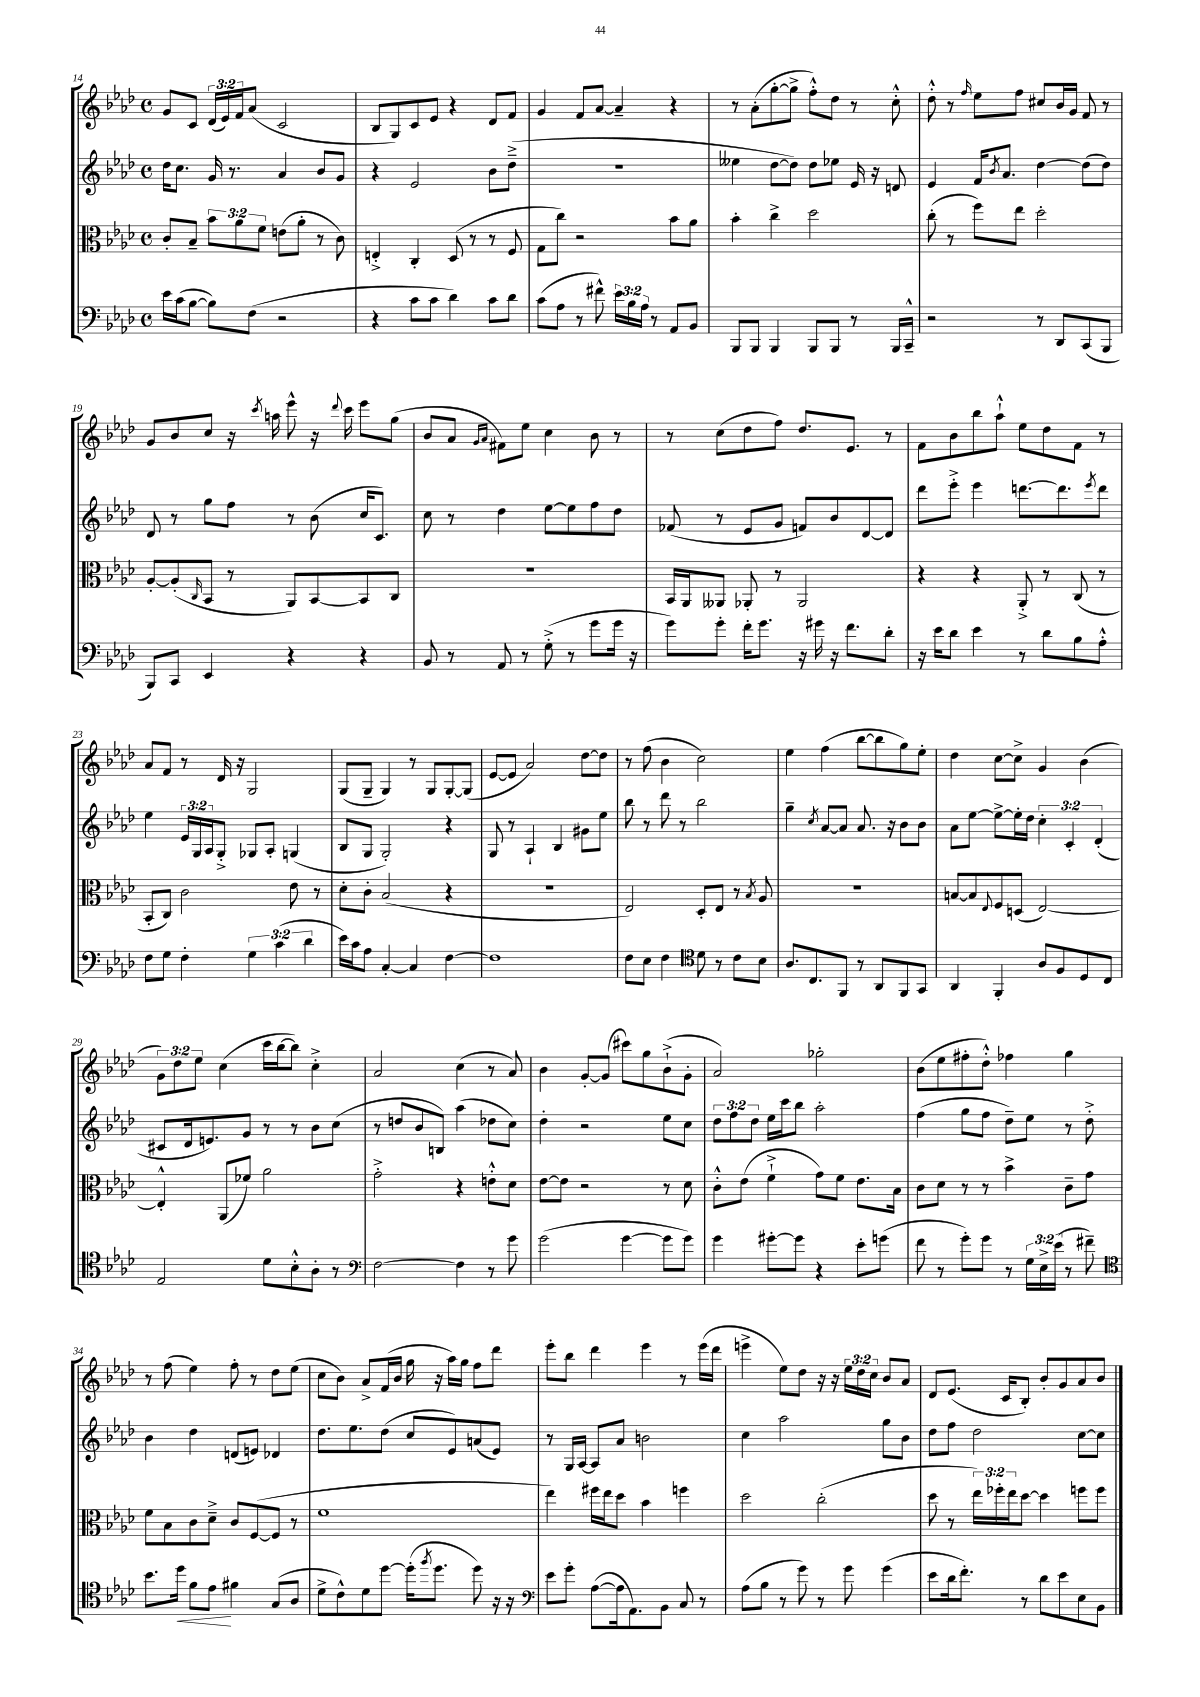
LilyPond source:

<<
\new StaffGroup <<
\new Staff = "s0" {
    \clef treble \key aes \major \defaultTimeSignature \time 4/4 \override Staff.TupletNumber.text = #tuplet-number::calc-fraction-text
    g'8 c'8 \tuplet 3/2 { des'16( ees'16) f'16 } aes'8( c'2 |
    bes8 g8) c'8 ees'8 r4 des'8 f'8 |
    g'4 f'8 aes'8~ aes'4-- r4 |
    r8 aes'8-.( g''8~-. g''8-> f''8-.-^) des''8 r8 c''8-.-^ |
    des''8-.-^ r8 \grace { f''16 } ees''8 f''8 cis''8 bes'16 g'16 f'8 r8 |
    g'8 bes'8 c''8 r16 \acciaccatura { c'''8 } a''16 ees'''8-^ r16 \appoggiatura { des'''8 } c'''16 ees'''8 g''8( |
    bes'8 aes'8 \grace { g'16 aes'16 } fis'8) ees''8 c''4 bes'8 r8 |
    r8 c''8( des''8 f''8) des''8. ees'8. r8 |
    f'8 bes'8 bes''8 aes''8-!-^ ees''8 des''8 f'8 r8 |
    aes'8 f'8 r8 des'16 r16 g2 |
    g8( g8-- g4) r8 g8 g8~-. g8( |
    ees'8~ ees'8 aes'2) des''8~ des''8 |
    r8 f''8( bes'4 c''2) |
    ees''4 f''4( bes''8~ bes''8 g''8) ees''8-. |
    des''4 c''8~ c''8-> g'4 bes'4( |
    \tuplet 3/2 { g'8) des''8 ees''8 } c''4( c'''16 bes''16~ bes''8) c''4-.-> |
    aes'2 c''4( r8 aes'8) |
    bes'4 g'8~-. g'8( cis'''8) g''8 bes'8-!->( g'8-. |
    aes'2) ges''2-. |
    bes'8( ees''8 fis''8-. des''8-.-^) fes''4 g''4 |
    r8 f''8( ees''4) f''8-. r8 des''8 ees''8( |
    c''8 bes'8) aes'8-> f'16( bes'16 g''16 r16 aes''16) g''16 f''8 des'''8 |
    ees'''8-. bes''8 des'''4 ees'''4 r8 ees'''16( des'''16 |
    e'''4-> ees''8) des''8 r16 r16 \tuplet 3/2 { ees''16 des''16 c''16 } bes'8 aes'8 |
    des'8 ees'8.( c'16 bes8-.) bes'8-. g'8 aes'8 bes'8 \bar "|." |
}
\new Staff = "s1" {
    \clef treble \key aes \major \defaultTimeSignature \time 4/4 \override Staff.TupletNumber.text = #tuplet-number::calc-fraction-text
    des''16 c''8. g'16 r8. aes'4 bes'8 g'8 |
    r4 ees'2 bes'8 des''8--->( |
    r1 |
    eeses''4 des''8~ des''8) des''8 ees''8 ees'16 r16 d'8 |
    ees'4 f'16 \acciaccatura { bes'8 } aes'8. des''4~ des''8( des''8) |
    des'8 r8 g''8 f''8 r8 bes'8( c''16 c'8.) |
    c''8 r8 des''4 ees''8~ ees''8 f''8 des''8 |
    fes'8( r8 ees'8 g'8 f'8) bes'8 des'8~ des'8 |
    des'''8 ees'''8-.-> ees'''4 d'''8.~ d'''8. \acciaccatura { ees'''8 } d'''8 |
    ees''4 \tuplet 3/2 { ees'16 g16 aes16 } g8-.-> ges8 aes8-. g4( |
    bes8 g8 g2-.) r4 |
    g8 r8 aes4-! bes4 gis'8 ees''8 |
    bes''8 r8 des'''8 r8 bes''2 |
    g''4-- \acciaccatura { c''8 } aes'8~ aes'8 aes'8. r16 bes'8 bes'8 |
    aes'8 ees''8~ ees''8~-> ees''16-. des''16 \tuplet 3/2 { c''4-. c'4-. des'4-.( } |
    cis'8 des'16 e'8.) g'8 r8 r8 bes'8 c''8( |
    r8 d''8 bes'8 b8) aes''4( des''8 c''8) |
    des''4-. r2 ees''8 c''8 |
    \tuplet 3/2 { des''8 f''8 des''8 } ees''16 c'''16 bes''8 aes''2-. |
    f''4( g''8 f''8 des''8--) ees''8 r8 des''8-.-> |
    bes'4 des''4 d'8( e'8) des'4 |
    des''8. ees''8. des''8( c''8 ees'8) a'8( ees'8) |
    r8 g16 aes16~ aes8 aes'8 b'2 |
    c''4 aes''2 g''8 bes'8 |
    des''8 f''8 des''2 c''8~ c''8 \bar "|." |
}
\new Staff = "s2" {
    \clef alto \key aes \major \defaultTimeSignature \time 4/4 \override Staff.TupletNumber.text = #tuplet-number::calc-fraction-text
    c'8-. bes8-- \tuplet 3/2 { bes'8 aes'8 f'8 } e'8( aes'8-. r8 c'8) |
    e4-.-> c4-. des8( r8 r8 f8 |
    g8 c''8) r2 bes'8 aes'8 |
    bes'4-. c''4-> des''2 |
    c''8-.( r8 f''8) ees''8 des''2-. |
    aes8~-. aes8-.( \grace { c16 } bes,8 r8 aes,8) bes,8~ bes,8 c8 |
    R1 |
    bes,16 aes,16 aeses,8 aes,8-. r8 aes,2 |
    r4 r4 aes,8-.-> r8 c8( r8 |
    bes,8-. c8) c'2 ees'8 r8 |
    des'8-. c'8-. bes2( r4 |
    r1 |
    ees2) des8-. ees8 r8 \acciaccatura { bes8 } aes8 |
    R1 |
    b8~ b8 \appoggiatura { ees8 } f8 d8( ees2~) |
    ees4-.-^ aes,8( fes'8) aes'2 |
    g'2-.-> r4 e'8-.-^ des'8 |
    ees'8~ ees'8 r2 r8 des'8 |
    c'8-.-^ ees'8( f'4-!-> g'8) f'8 ees'8. bes16 |
    c'8 des'8 r8 r8 bes'4-> c'8-- g'8 |
    f'8 bes8 c'8 des'8---> c'8 f8~( f8 r8 |
    f'1 |
    ees''4) fis''16 ees''16 des''8 bes'4 f''4 |
    des''2 c''2-.( |
    des''8 r8 \tuplet 3/2 { ees''16) fes''16-. ees''16 } des''8~ des''4 f''8 f''8 \bar "|." |
}
\new Staff = "s3" {
    \clef bass \key aes \major \defaultTimeSignature \time 4/4 \override Staff.TupletNumber.text = #tuplet-number::calc-fraction-text
    ees'16 c'16( bes8~ bes8) f8( r2 |
    r4 c'8 c'8 des'4) c'8 des'8 |
    c'8( aes8 r8 fis'8-^) \tuplet 3/2 { ees'16 bes16 aes16 } r8 aes,8 bes,8 |
    bes,,8 bes,,8 bes,,4 bes,,8 bes,,8 r8 bes,,16 c,16---^ |
    r2 r8 des,8 c,8( bes,,8 |
    bes,,8) c,8 ees,4 r4 r4 |
    bes,8 r8 aes,8 r8 g8-.->( r8 g'8 g'16 r16 |
    g'8) g'8-. f'16-. g'8. r16 gis'16 r16 f'8. des'8-. |
    r16 ees'16 des'8 ees'4 r8 des'8 bes8 aes8-.-^ |
    f8 g8 f4-. \tuplet 3/2 { g4 c'4( des'4 } |
    ees'16) c'16 aes8 c4~-. c4 f4~ |
    f1 |
    f8 ees8 f4 \clef tenor des'8 r8 c'8 bes8 |
    aes8. c8. f,8 r8 aes,8 f,8 g,8 |
    aes,4 f,4-. aes8 f8 des8 c8 |
    ees2 des'8 bes8-.-^ aes8-. r8 |
    \clef bass f2~ f4 r8 g'8 |
    g'2( g'4~ g'8 g'8) |
    g'4 gis'8~-. gis'8 r4 ees'8-. g'8( |
    f'8 r8 g'8-.) g'8 r8 \tuplet 3/2 { g16 ees16-> ees'16( } r8 fis'8--) |
    \clef tenor bes'8. des''16\< f'8 ees'8\! fis'4 g8( aes8 |
    des'8-> c'8-^) des'8 des''8~ des''16-.( \acciaccatura { f''8 } des''8. des''8) r16 r16 |
    \clef bass ees'8 g'8-. aes8~( aes16 aes,8.) bes,8 c8 r8 |
    aes8( bes8 r8 g'8) r8 g'8 g'4( |
    ees'8 des'16 f'8.-.) r8 des'8 ees'8 ees8 bes,8 \bar "|." |
}
>>
>>
\layout { \context { \Score currentBarNumber = #14 } }
